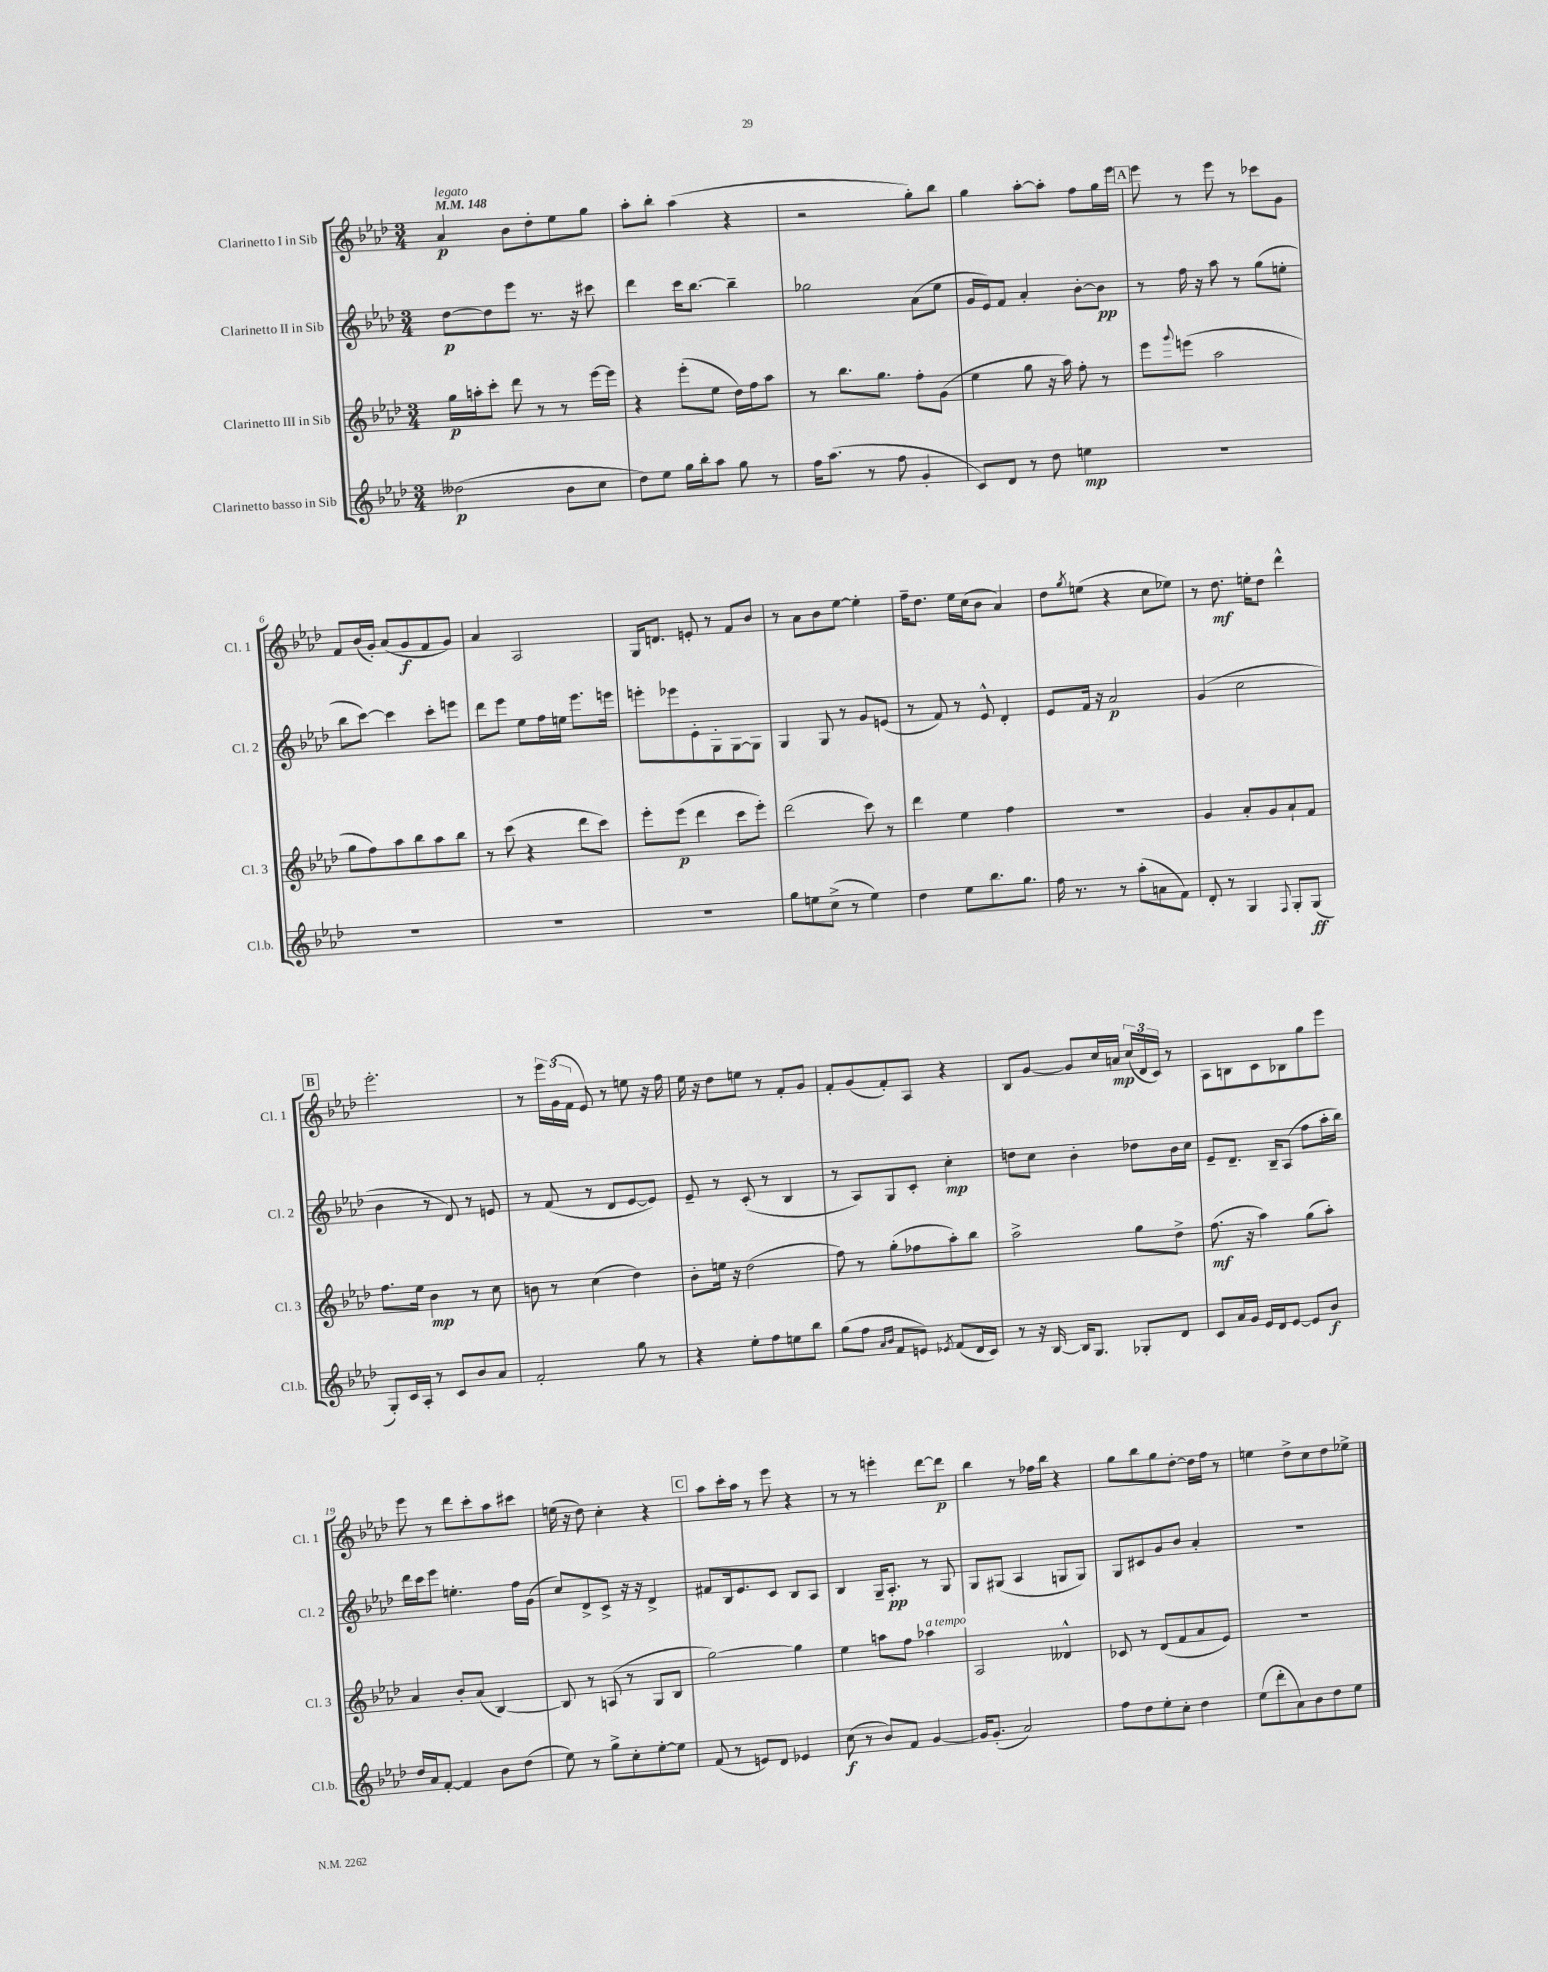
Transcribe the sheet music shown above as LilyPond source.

<<
\new StaffGroup <<
\new Staff = "s0" \with { instrumentName = "Clarinetto I in Sib" shortInstrumentName = "Cl. 1" } {
    \clef treble \key aes \major \numericTimeSignature \time 3/4 \tempo 4 = 148
    aes'4\p^\markup { \italic "legato" } bes'8 des''8-. ees''8 g''8 |
    aes''8-. bes''8-. aes''4( r4 |
    r2 g''8-.) bes''8 |
    g''4 aes''8~-. aes''8-. f''8 g''16 ees'''16 |
    \mark \markup { \box "A" } ees'''8 r8 ees'''8 r8 ces'''8 g'8 |
    f'8 bes'16( g'16-.) aes'8( g'8\f f'8 g'8) |
    aes'4 aes2 |
    g16 d'8. e'8-. r8 f'8 bes'8 |
    r8 aes'8 bes'8 ees''8~ ees''4-. |
    f''16-- des''8. ees''16 c''16( bes'8 aes'4) |
    des''8 \acciaccatura { g''8 } e''8( r4 c''8 ees''8) |
    r8 des''8.\mf e''16-. des''8 des'''4-^ |
    \mark \markup { \box "B" } ees'''2.-. |
    r8 \tuplet 3/2 { ees'''16 g'16( f'16 } ees'8) r8 e''8 r16 f''16 |
    ees''16 r16 des''8 e''8 r8 f'8-. g'8 |
    f'8-. g'8( f'8-.) aes8 r4 |
    bes8 g'8~ g'8 c''16 a'16\mp \tuplet 3/2 { c''16( des'16 c'16) } r8 |
    aes8 b8 c'8 bes8 g''8 ees'''8 |
    ees'''8 r8 des'''8 c'''8-. aes''8 cis'''8 |
    e''16( r16 des''8) c''4-. r4 |
    \mark \markup { \box "C" } aes''8 c'''16-. aes''16 r8 ees'''8 r4 |
    r8 r8 e'''4-. des'''8~ des'''8\p |
    bes''4 r8 fes''16 bes''16 r4 |
    g''8 bes''8 g''8 des''8~-. des''16 f''16 r8 |
    e''4 des''8-> c''8 des''8 ees''8-> \bar "|." |
}
\new Staff = "s1" \with { instrumentName = "Clarinetto II in Sib" shortInstrumentName = "Cl. 2" } {
    \clef treble \key aes \major \numericTimeSignature \time 3/4
    des''8~\p des''8 ees'''8 r8. r16 cis'''8 |
    des'''4 c'''16 bes''8.~ bes''4-- |
    ges''2 aes'8( ees''8 |
    g'16 ees'16) f'8 aes'4-. bes'8~-. bes'8\pp |
    \mark \markup { \box "A" } r8 f''16 r16 aes''8 r8 g''8( e''8-. |
    bes''8 c'''8~) c'''4 c'''8-. e'''8 |
    des'''8 ees'''8 ees''8 f''16 e''16 ees'''8. e'''16 |
    e'''8-. ees'''8 ees'8-. g8-. g8~ g8 |
    g4 g8 r8 g'8 e'8( |
    r8 f'8) r8 ees'8-^ des'4-. |
    ees'8 f'16 r16 aes'2\p |
    g'4( c''2 |
    \mark \markup { \box "B" } bes'4 r8 des'8) r8 e'8 |
    r8 f'8( r8 des'8 ees'8~ ees'8) |
    ees'8-- r8 c'8-.( r8 bes4 |
    r8 aes8) g8 c'8-. c''4-.\mp |
    d''8 c''8 bes'4-. des''8 bes'16 c''16 |
    ees'8-- des'8.-- bes16-- aes8( f''8 aes''16-. bes''16) |
    des'''16 c'''16 ees'''8 e''4.-. f''16 g'16( |
    c''8) des'8-> c'8-> r16 r16 des'4-> |
    \mark \markup { \box "C" } fis'8 bes16 ees'8. c'8 bes8 aes8 |
    bes4 g16-- aes8.-.\pp r8 g8 |
    g8 gis8( aes4 g8 g8) |
    g8 cis'8 g'8 bes'8 aes'4-. |
    R2. \bar "|." |
}
\new Staff = "s2" \with { instrumentName = "Clarinetto III in Sib" shortInstrumentName = "Cl. 3" } {
    \clef treble \key aes \major \numericTimeSignature \time 3/4
    g''16\p a''16-. c'''8-. des'''8 r8 r8 ees'''16~ ees'''16 |
    r4 ees'''8-.( ees''8 des''16) f''16 aes''8 |
    r8 bes''8. g''8. f''8-. g'8( |
    ees''4 g''8 r16 aes''16) f''8-. r8 |
    \mark \markup { \box "A" } ees'''8 \appoggiatura { g'''8 } e'''8( aes''2 |
    g''8 f''8) aes''8 bes''8 aes''8 bes''8 |
    r8 c'''8( r4 des'''8 c'''8) |
    ees'''8-. ees'''8\p( des'''4 c'''8 ees'''8-.) |
    des'''2( c'''8) r8 |
    des'''4 ees''4 f''4 |
    R2. |
    g'4 aes'8-. g'8 aes'8-! f'8 |
    \mark \markup { \box "B" } f''8. ees''16 bes'4\mp r8 c''8 |
    b'8 r8 c''4( des''4) |
    bes'8-. e''16 r16 des''2( |
    f''8) r8 g''8-.( fes''8 aes''8-.) bes''8 |
    aes''2-> g''8 des''8-> |
    f''8.\mf( r16 aes''4) g''8( aes''8-.) |
    aes'4 bes'8-. aes'8( bes4~) |
    bes8 r8 a8( r8 g8 bes8 |
    \mark \markup { \box "C" } g''2~) g''4 |
    ees''4 a''8 f''8 aes''4^\markup { \italic "a tempo" } |
    aes2 deses'4-^ |
    ces'8 r8 des'8( f'8 aes'8 ees'8) |
    R2. \bar "|." |
}
\new Staff = "s3" \with { instrumentName = "Clarinetto basso in Sib" shortInstrumentName = "Cl.b." } {
    \clef treble \key aes \major \numericTimeSignature \time 3/4
    deses''2\p( bes'8 c''8 |
    des''8) ees''8 g''16 bes''16-. aes''8 g''8 r8 |
    f''16 aes''8.( r8 f''8 g'4-. |
    c'8) des'8 r8 des''8 e''4\mp |
    \mark \markup { \box "A" } R2. |
    R2. |
    R2. |
    R2. |
    g''8 e''8 c''8->( r8 e''4) |
    des''4 ees''8 bes''8. g''8. |
    f''16 r8. r8 aes''8-.( a'8 f'8) |
    des'8-. r8 g4 \appoggiatura { f8 } g8-. g8\ff( |
    \mark \markup { \box "B" } g8-.) c'16 aes16-. r8 c'8 bes'8 aes'8 |
    f'2-. g''8 r8 |
    r4 ees''8-. f''8 e''8 bes''8 |
    g''8( f''8 \grace { aes'16 bes'16 } f'8 e'8) \acciaccatura { ees'8 } f'8( des'16 c'16) |
    r8 r16 bes16~ bes16 g8. ges8-. des'8 |
    c'8 aes'16 g'16 ees'16 des'16 ees'8~ ees'8 bes'8\f |
    des''16 aes'16 f'8~-. f'4 bes'8 des''8( |
    ees''8) r8 g''8-> c''8-. ees''8~-. ees''8 |
    \mark \markup { \box "C" } f'8( r8 e'8) des'8 ees'4 |
    c''8\f( r8 bes'8) f'8 g'4~ |
    g'16 g'8.-.( aes'2) |
    f''8 des''8 ees''8-. c''8-. des''4 |
    ees''8( des'''8-. aes'8) bes'8 des''8 ees''8 \bar "|." |
}
>>
>>
